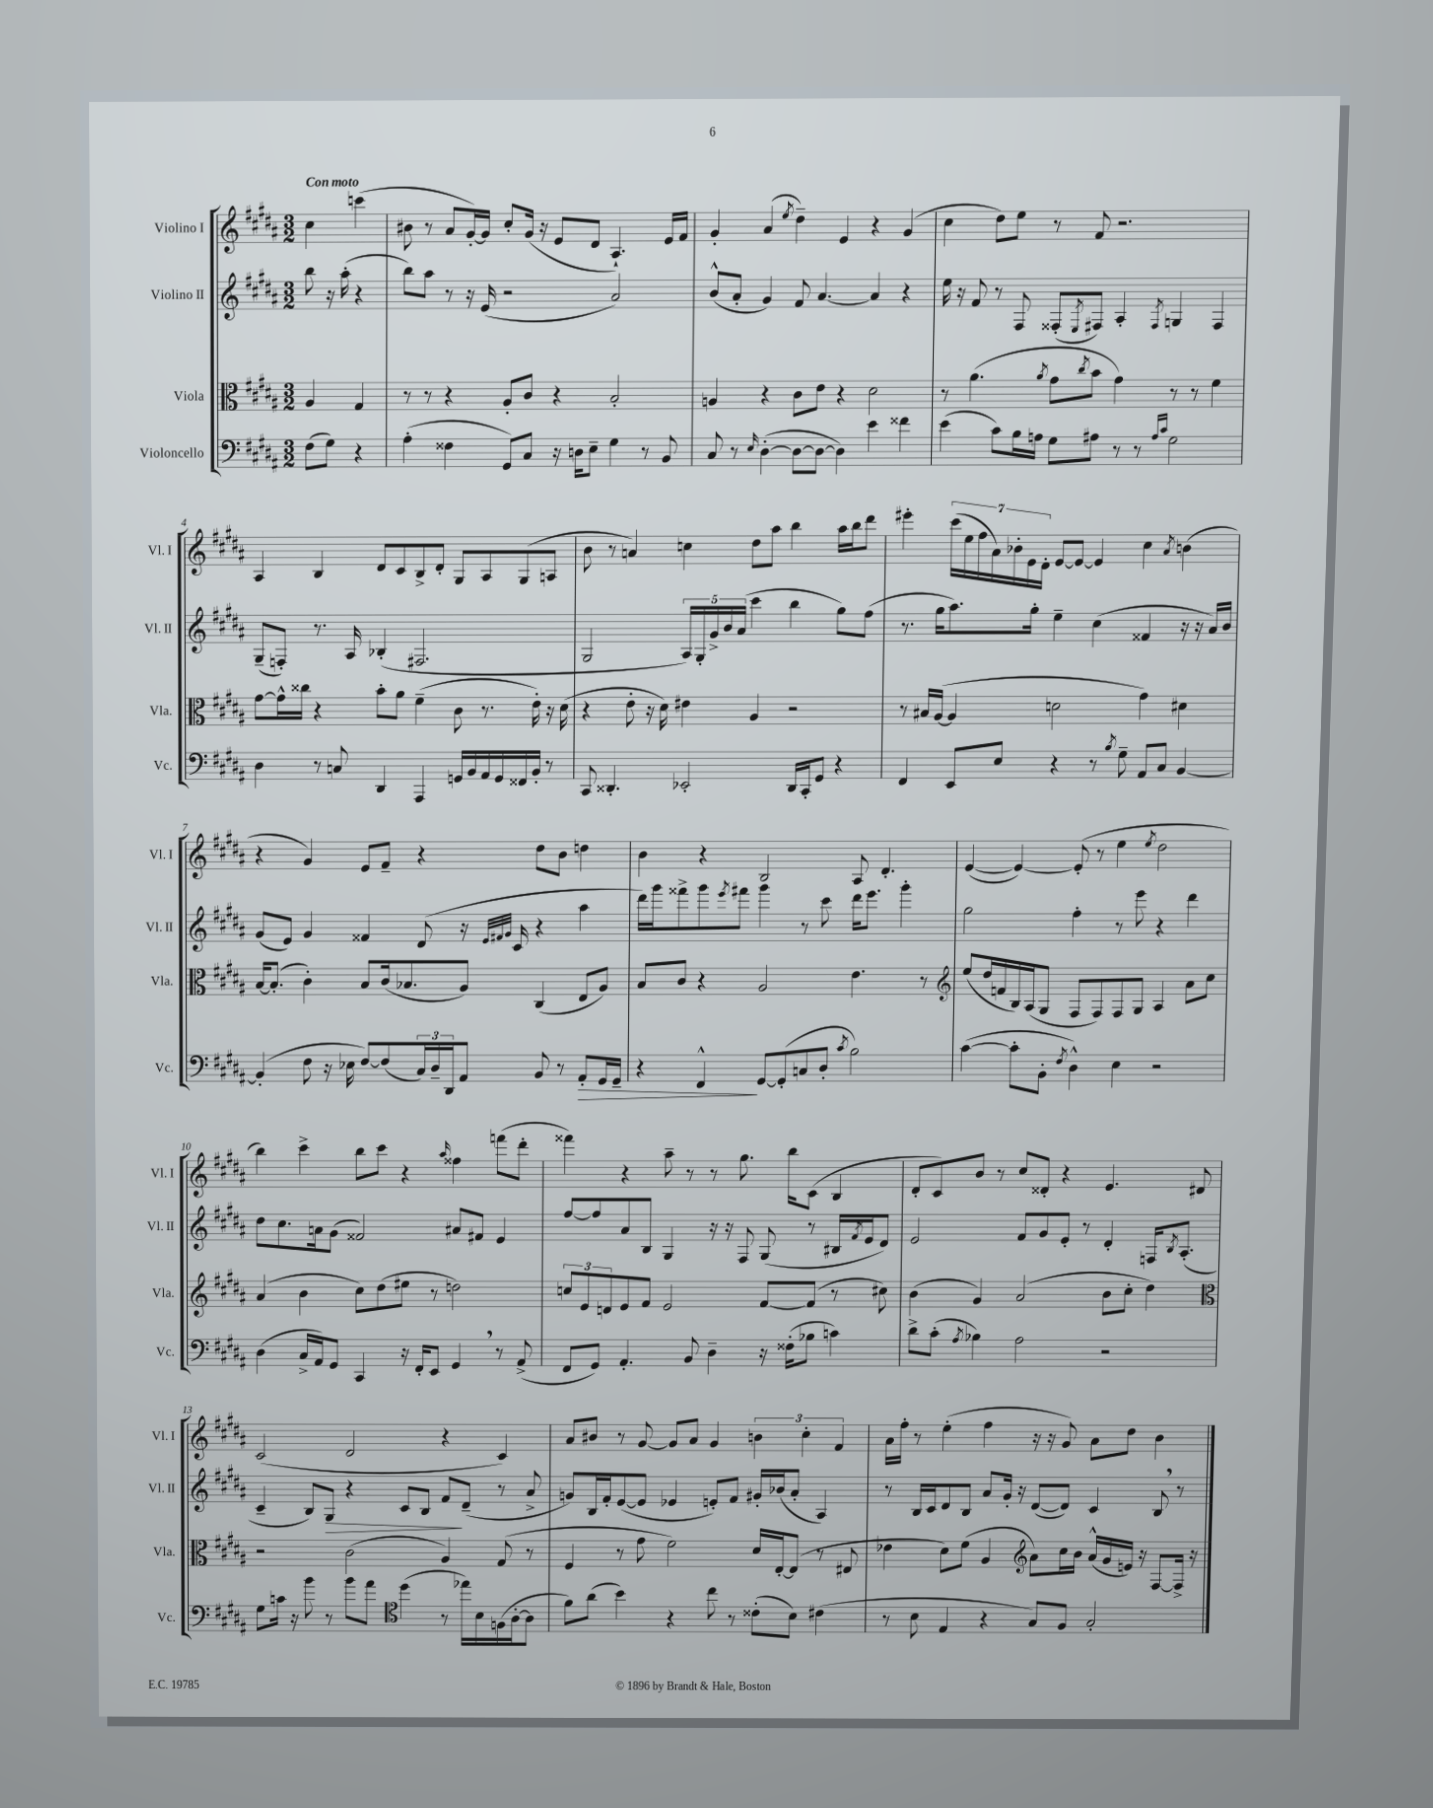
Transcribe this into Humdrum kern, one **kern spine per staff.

**kern	**kern	**kern	**kern
*staff4	*staff3	*staff2	*staff1
*clefF4	*clefC3	*clefG2	*clefG2
*k[f#c#g#d#a#]	*k[f#c#g#d#a#]	*k[f#c#g#d#a#]	*k[f#c#g#d#a#]
*M3/2	*M3/2	*M3/2	*M3/2
(8F#\L	4A#/	8bb\	4cc#\
8G#\J)	.	16r	.
.	.	(16aa#'\	.
4r	4G#/	4r	(4ccc\
=	=	=	=
(4A#'\	8r	8bb\L)	8b#\
.	8r	8aa#\J	8r
4F##\	4r	8r	8a#/L
.	.	16r	[16g#'/L)
.	.	(16e/	16g#/]JJ
8GG#/L)	8A#'/L	2r	8cc#'/L
8C#/J	8c#/J	.	(16g#/Jk
.	.	.	16r
16r	4r	.	8e/L
16D\LK	.	.	.
8E~\J	.	.	8d#/J
4G#\	2B'/	2a#/)	4.A#`/)
8r	.	.	.
8BB/	.	.	16e/LL
.	.	.	16f#/JJ
=	=	=	=
8C#/	4A/	(8b^^/L	4g#'/
8r	.	8a#'/J	.
16qqE/	.	.	.
([4D#'\	4r	4g#/)	(4a#/
.	.	.	8qee/
8D#\_L	8c#\L	8f#/	4dd#~\)
8D#\_J	8e\J	[4.a#/	.
4D#\])	4r	.	4e/
4e\	2d#\	4a#/]	4r
4f##\	.	4r	(4g#/
=	=	=	=
(4e\	8r	16ee\	4cc#\
.	.	16r	.
.	(4.a#\	8f#/	.
8c#\L)	.	8r	8dd#\L)
16B\L	.	8F#/	8ee\J
16A\JJ	.	.	.
.	8qa#/	.	.
8G#\L	8g#\L	(8F##'/L	8r
.	8qcc#/	8qE/	.
8A#\J	8b\J	8F#/J)	8f#/
8r	4g#\)	4A#'/	2.r
8r	.	.	.
16qqA#/LL	.	.	.
16qqc#/JJ	.	8qF#/	.
2G#\	8r	4G/	.
.	8r	.	.
.	4f#\	4F#/	.
=	=	=	=
4D#\	[8g#\L	(8G#~/L	4A#/
.	16g#^^\]L	8F'/J)	.
.	16cc##\JJ	.	.
8r	4r	8.r	4B/
8C/	.	.	.
.	.	16A#/	.
4DD#/	8b'\L	(4B-'/	8d#/L
.	8a#\J	.	8c#/
4AAA#/	(4f#~\	2.F#/	8B^/
.	.	.	8d#'/J
16GG/LL	8c#\	.	8G#/L
16BB/	.	.	.
16AA#/	8.r	.	8A#/
16GG/	.	.	.
16FF##/	.	.	(8G#/
16BB'/JJ	16e'\)	.	.
8r	16r	.	8A/J
.	(16d#\	.	.
=	=	=	=
8CC#/	4r	2G#/	8b\
4.DD##'/	.	.	8r
.	8e'\	.	4a/)
.	16r	.	.
.	16d#\)	.	.
2EE-'/	4e#\	20A#/LL)	4cc\
.	.	20G#'/	.
.	.	20g#^/	.
.	.	20b/	.
.	.	(20a#/JJ	.
.	4A#/	4ccc#\	8dd#\L
.	.	.	8aa#\J
16DD##/LL	2r	4bb\	4bb\
16CC#'/J	.	.	.
8GG#/J	.	.	.
4r	.	8gg#\L)	16aa#\LL
.	.	.	16bb\J
.	.	(8ff#\J	8ddd#\J
=	=	=	=
4FF#/	8r	8.r	4eee#'\
.	16B#/LL	.	.
.	([16A#/JJ	16gg#\LK	.
8EE/L	4A#/]	8.aa#\)	(28ccc#\LL
.	.	.	28ee\
.	.	.	28ff#\
.	.	.	28a#\)
8E/J	.	.	.
.	.	.	28b-'\
.	.	.	28e\
.	.	16gg#'\Jk	.
.	.	.	28d#'\JJ
4r	2d\	4ee~\	[8e/L
.	.	.	8e/_J
8r	.	(4cc#\	4e/]
8qB/	.	.	.
8G#~\	.	.	.
8AA#/L	4g#\)	4f##/	4cc#\
8C#/J	.	.	.
.	.	.	8qa#/
[4BB/	4d#\	16r	(4b\
.	.	16r	.
.	.	16a#/LL)	.
.	.	16b/JJ	.
=	=	=	=
(4BB'/]	[16B/LK	(8g#/L	4r
.	(8.B'/]J	.	.
.	.	8e/J)	.
8F#\	4c#'\)	4g#/	4g#/)
16r	.	.	.
16E-\	.	.	.
[8F#/L)	8B/L	4f##/	8e/L
(8F#/]	(16c#/k	.	8f#~/J
.	8.B-/	.	.
24C#/L)	.	(8d#/	4r
24D#~/	.	.	.
24DD#/J	.	.	.
8AA#/J	8A#/J)	16r	.
.	.	32qqe/LLL	.
.	.	32qqf#/	.
.	.	32qqg#/JJJ	.
.	.	16c#/	.
8BB/	(4C#/	4r	8dd#\L
8r	.	.	8b\J
8AA#'/L	8E/L	4aa#\	4dd\
16GG#/L	8A#/J)	.	.
16GG#~/JJ	.	.	.
=	=	=	=
4r	8B/L	16ddd#\LL)	4b\
.	.	16ggg#\J	.
.	8c#/J	8fff##^\	.
4FF#^^/	4r	8ggg#\	4r
.	.	8qeee/	.
.	.	8fff#\J	.
[8GG#/L	2A#/	4ggg#\	2B/
(8GG#'/]	.	.	.
8C/	.	8r	.
8D#'/J	.	8ccc#\	.
8qc#/	.	.	.
2B\)	4.e\	16ddd#\LK	8A#/
.	.	8.eee\J	.
.	.	.	4.d#'/
.	.	4ggg#'\	.
.	8r	.	.
=	=	=	=
*	*clefG2	*	*
([4c#\	(8ee/L	2gg#\	([4e/
.	16dd#/L	.	.
.	16f/	.	.
8c#'\]L	16B/)	.	4e/_)
.	(16A#/J	.	.
8BB'\J	8G#/J	.	.
8qF#/	.	.	.
4D#^^\)	8F#/L	4ff#'\	(8e'/]
.	8F#/)	.	8r
4E\	8F#/	8r	4ee\
.	8G#/J	8eee\	.
.	.	.	8qee/
2r	4A#/	4r	2dd#\
.	8a#\L	4ddd#\	.
.	8cc#\J	.	.
=	=	=	=
(4D#\	(4a#/	8dd#\L	4bb\)
.	.	8.cc#\	.
16C#^/LL	4b\	.	4ccc#^\
16AA#/J)	.	16a\k	.
8GG#/J	.	(8g#\J	.
4CC#/	8cc#\L)	2f##/)	8bb\L
.	(8dd#\	.	8ccc#\J
16r	8ee#\J	.	4r
16FF#'/LK	.	.	.
8EE/J	8r	.	.
.	.	.	16qqaa#/
4GG#/	2dd\)	8a#/L	4ff##\
.	.	8f#/J	.
8r	.	4e/	(8fff\L
(8AA#^/	.	.	8ddd#'\J
=	=	=	=
8FF#/L	12cc/L	[8ff#/L	4fff##\)
.	12e/	.	.
8GG#/J)	.	8ff#/]	.
.	12d/	.	.
4.AA#'/	8e/	8a#/	4r
.	8f#/J	8B/J	.
.	2e/	4G#/	8aa#~\
8BB/	.	.	8r
4D#~\	.	16r	8r
.	.	16r	.
.	.	8F#/	8.gg#\
16r	[8f#/L	(8G#/	.
(16F##'\LK	.	.	16bb\LK
8B-\J	(8f#/]J	8r	(8c#\J
4c\)	8r	16B#/LL	4B/
.	.	8qf#/	.
.	.	16e/J	.
.	8cc#\)	8d#/J)	.
=	=	=	=
8d#^\L	(4b\	2e/	8d#'/L
(8c#'\J	.	.	8c#/)
8qA#/	.	.	.
4B-\)	4g#/)	.	8b/J
.	.	.	8r
2A#\	(2a#/	8f#/L	8cc#/L
.	.	8g#/	8d##'/J
.	.	8e'/J	4r
.	.	8r	.
2r	8b\L	4d#'/	4.e/
.	8cc#'\J	.	.
.	4dd#\)	16F/LK	.
.	.	8qB/	.
.	.	(8.A#'/J	.
.	.	.	8d#/
=	=	=	=
*	*clefC3	*	*
8G#\L	2r	4c#~/	(2c#/
16c\Jk	.	.	.
16r	.	.	.
8b\	.	8B/L)	.
8r	.	8G#/J	.
8b\L	(2c#\	4r	2d#/
8a#\J	.	.	.
*clefC4	*	*	*
(4dd#\	.	8c#/L	.
.	.	8B/J	.
8r	4A#/)	8f#/L	4r
16ee-\LL)	.	(8d#~/J	.
16B\	.	.	.
(16F\	(8G#/	8r	4c#/)
[16A#'\J	.	.	.
8A#\]J	8r	8a#^/	.
=	=	=	=
8f#\L)	4F#/	8g/L)	8a#/L
(8a#\J	.	16B/L	8b#/J
.	.	16f#'/J	.
4b\)	8r	([8e/	8r
.	8g#\	8e/]J	[8g#/
4r	2f#\)	4e-/	8g#/]L
.	.	.	8a#/J
8cc#\	.	8e'/L)	4g#/
8r	.	8f#/J	.
(8c##'\L	16d#/LL	16g#'/LL	6b\
.	[16E'/J	(16b-/J	.
8B\J)	(8E/]J	8a#'/J	.
.	.	.	6cc#'\
(4c#\	8r	4A#/)	.
.	.	.	6f#/
.	8E#/	.	.
=	=	=	=
8r	4e-\	8r	16a#\LL
.	.	.	16ff#'\JJ
8B\	.	16B/LL	8r
.	.	16c#/J	.
4E/	8d#\L)	8d#/	(4ee'\
.	(8f#\J	8B/J	.
4r	4A#/	8a#/L	4ff#\
.	.	16g#'/Jk	.
.	.	16r	.
*	*clefG2	*	*
8G#/L)	8a#\L)	([8d#/L	16r
.	.	.	16r
8F#/J	16cc#\L	8d#/]J)	8g#/)
.	16b\JJ	.	.
2G#'/	(16a#^^/LL	4c#/	8a#\L
.	16g#/	.	.
.	16e/JJ)	.	8dd#\J
.	16r	.	.
.	[8F#/L	8B/	4b\
.	16F#^/]Jk	8r	.
.	16r	.	.
==	==	==	==
*-	*-	*-	*-
